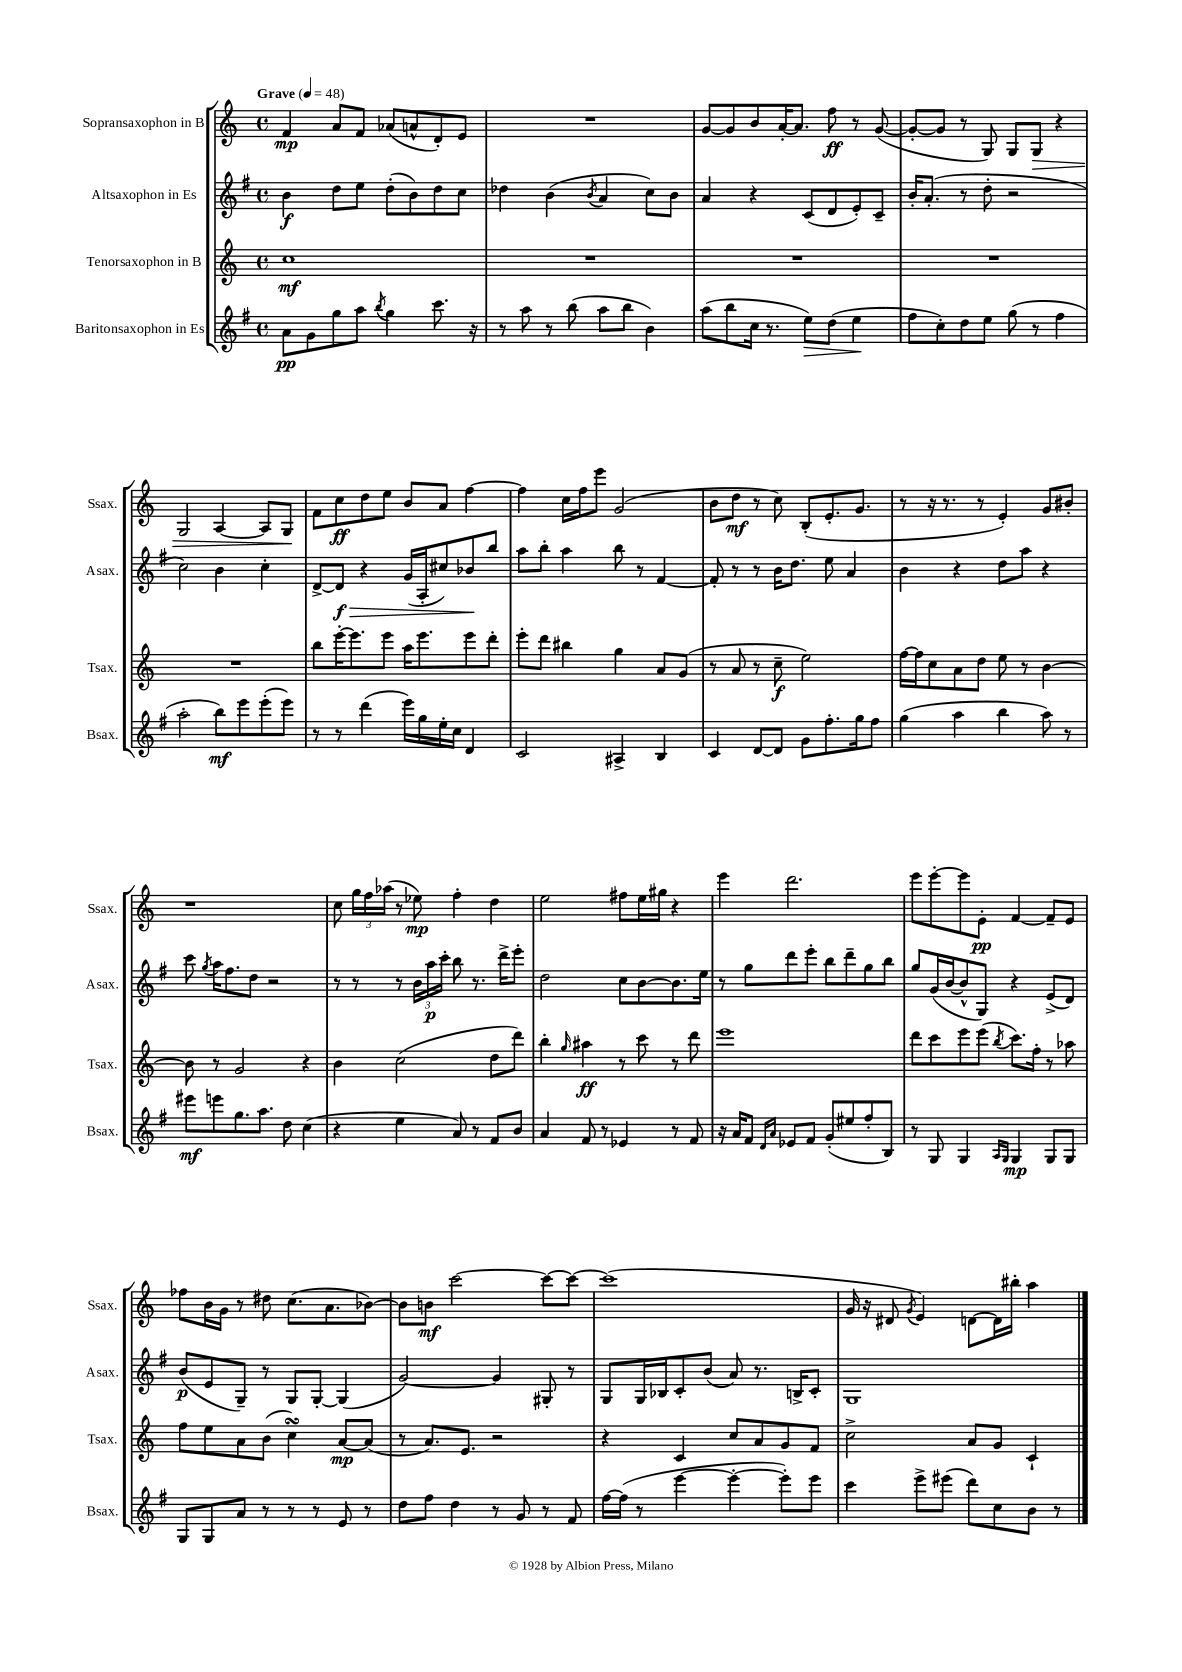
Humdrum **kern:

**kern	**dynam	**kern	**dynam	**kern	**dynam	**kern	**dynam
*part4	*part4	*part3	*part3	*part2	*part2	*part1	*part1
*staff4	*staff4	*staff3	*staff3	*staff2	*staff2	*staff1	*staff1
*I"Baritonsaxophon in Es	*	*I"Tenorsaxophon in B	*	*I"Altsaxophon in Es	*	*I"Sopransaxophon in B	*
*I'Bsax.	*	*I'Tsax.	*	*I'Asax.	*	*I'Ssax.	*
*clefG2	*	*clefG2	*	*clefG2	*	*clefG2	*
*k[f#]	*	*k[]	*	*k[f#]	*	*k[]	*
*M4/4	*	*M4/4	*	*M4/4	*	*M4/4	*
*met(c)	*	*met(c)	*	*met(c)	*	*met(c)	*
*MM48	*	*MM48	*	*MM48	*	*MM48	*
=1	=1	=1	=1	=1	=1	=1	=1
!	!	!	!	!	!	!LO:TX:a:B:t=Grave	!
8a\L	pp	1cc	mf	4b\	f	4f/	mp
8g\	.	.	.	.	.	.	.
8gg\	.	.	.	8dd\L	.	8a/L	.
8aa\J	.	.	.	8ee\J	.	8f/J	.
8qbb/	.	.	.	.	.	.	.
4gg\	.	.	.	(8dd'\L	.	(8a-X/L	.
.	.	.	.	8b\)	.	8an^^/	.
8.ccc\	.	.	.	8dd\	.	8d'/)	.
.	.	.	.	8cc\J	.	8e/J	.
16r	.	.	.	.	.	.	.
=2	=2	=2	=2	=2	=2	=2	=2
8r	.	1r	.	4dd-X\	.	1r	.
8aa\	.	.	.	.	.	.	.
8r	.	.	.	(4b\	.	.	.
(8bb\	.	.	.	.	.	.	.
.	.	.	.	8qb/	.	.	.
8aa\L	.	.	.	4a/	.	.	.
8bb\J	.	.	.	.	.	.	.
4b\)	.	.	.	8cc\L)	.	.	.
.	.	.	.	8b\J	.	.	.
=3	=3	=3	=3	=3	=3	=3	=3
(8aa\L	.	1r	.	4a/	.	[8g/L	.
8bb\	.	.	.	.	.	8g/]	.
16cc\Jk	.	.	.	4r	.	8b/	.
8.r	.	.	.	.	.	.	.
.	.	.	.	.	.	[16a'/K	.
.	.	.	.	.	.	8.a/J]	.
!	!LO:HP:b	!	!	!	!	!	!
8ee\L)	>	.	.	(8c/L	.	.	.
(8dd\J	.	.	.	8d/	.	8ff\	ff
4ee\	.	.	.	8e'/)	.	8r	.
.	.	.	.	8c~/J	.	([8g/	.
.	]	.	.	.	.	.	.
=4	=4	=4	=4	=4	=4	=4	=4
8ff#\L	.	1r	.	16b'/KL	.	8g'/L_	.
.	.	.	.	(8.a'/J	.	.	.
8cc'\)	.	.	.	.	.	8g/J]	.
8dd\	.	.	.	8r	.	8r	.
8ee\J	.	.	.	8dd'\	.	8G/)	.
(8gg\	.	.	.	2r	.	8G/L	.
!	!	!	!	!	!	!	!LO:HP:b
8r	.	.	.	.	.	8G/J	>
4ff#\	.	.	.	.	.	4r	.
!!LO:LB:g=z
=5	=5	=5	=5	=5	=5	=5	=5
2aa'\	.	1r	.	2cc\)	.	2G/	.
8bb\L)	mf	.	.	4b\	.	[4A/	.
8eee\	.	.	.	.	.	.	.
(8eee'\	.	.	.	4cc'\	.	8A/L]	.
8eee\J)	.	.	.	.	.	8G/J	.
.	.	.	.	.	.	.	]
=6	=6	=6	=6	=6	=6	=6	=6
8r	.	8bb\L	.	[8d^/L	.	8f\L	.
!	!	!	!	!	!LO:HP:b	!	!
8r	.	[16eee'\K	.	8d/J]	> f	8cc\	ff
.	.	8.eee\]	.	.	.	.	.
(4ddd\	.	.	.	4r	.	8dd\	.
.	.	8eee\J	.	.	.	8ee\J	.
16eee\LL)	.	16aa\KL	.	(16g/LL	.	8b/L	.
16gg\	.	8.eee\	.	16A'/J	.	.	.
16ee'\	.	.	.	8cc#X/)	.	8a/J	.
16cc\JJ	.	.	.	.	.	.	.
4d/	.	8eee\	.	8b-X/	.	[4ff\	.
.	.	8ddd'\J	.	8bb/J	]	.	.
=7	=7	=7	=7	=7	=7	=7	=7
2c/	.	8eee'\L	.	8aa\L	.	4ff\]	.
.	.	8ddd\J	.	8bb'\J	.	.	.
.	.	4bb#X\	.	4aa\	.	16cc\LL	.
.	.	.	.	.	.	16ff\J	.
.	.	.	.	.	.	8eee\J	.
4A#X^/	.	4gg\	.	8bb\	.	(2g/	.
.	.	.	.	8r	.	.	.
4B/	.	8a/L	.	[4f#/	.	.	.
.	.	(8g/J	.	.	.	.	.
=8	=8	=8	=8	=8	=8	=8	=8
4c/	.	8r	.	8f#'/]	.	8b\L	.
.	.	8a/	.	8r	.	8dd\J	mf
[8d/L	.	8r	.	8r	.	8r	.
8d/J]	.	8cc~\	f	16b\KL	.	8cc\)	.
.	.	.	.	8.dd\J	.	.	.
8g\L	.	2ee\)	.	.	.	(8B'/L	.
8.ff#'\	.	.	.	8ee\	.	8.e'/	.
.	.	.	.	4a/	.	.	.
16gg\k	.	.	.	.	.	8.g/J	.
8ff#\J	.	.	.	.	.	.	.
=9	=9	=9	=9	=9	=9	=9	=9
(4gg\	.	[16ff\LL	.	4b\	.	8r	.
.	.	16ff\J]	.	.	.	.	.
.	.	8cc\	.	.	.	16r	.
.	.	.	.	.	.	8.r	.
4aa\	.	8a\	.	4r	.	.	.
.	.	8dd\J	.	.	.	8r	.
4bb\	.	8ee\	.	8dd\L	.	4e'/)	.
.	.	8r	.	8aa\J	.	.	.
8aa\)	.	[4b\	.	4r	.	8g/L	.
8r	.	.	.	.	.	8b#X'/J	.
!!LO:LB:g=z
=10	=10	=10	=10	=10	=10	=10	=10
8eee#X\L	mf	8b\]	.	8ccc\	.	1r	.
.	.	.	.	8qgg/	.	.	.
8eeen\	.	8r	.	16aa\KL	.	.	.
.	.	.	.	8.ff#\	.	.	.
8.gg\	.	2g/	.	.	.	.	.
.	.	.	.	8dd\J	.	.	.
8.aa\J	.	.	.	.	.	.	.
.	.	.	.	2r	.	.	.
8dd\	.	.	.	.	.	.	.
(4cc\	.	4r	.	.	.	.	.
=11	=11	=11	=11	=11	=11	=11	=11
4r	.	4b\	.	8r	.	8cc\	.
.	.	.	.	8r	.	24gg\LL	.
.	.	.	.	.	.	24ff\	.
.	.	.	.	.	.	(24aa-X\JJ	.
4ee\	.	(2cc\	.	8r	.	8r	.
.	.	.	.	24b\LL	.	8ee-X\)	mp
.	.	.	.	24aa\	p	.	.
.	.	.	.	24ccc'\JJ	.	.	.
8a/)	.	.	.	8bb\	.	4ff'\	.
8r	.	.	.	8.r	.	.	.
8f#/L	.	8dd\L	.	.	.	4dd\	.
.	.	.	.	16ddd^\KL	.	.	.
8b/J	.	8ddd\J)	.	8eee'\J	.	.	.
=12	=12	=12	=12	=12	=12	=12	=12
4a/	.	4bb'\	.	2dd\	.	2ee\	.
.	.	16qqgg/	.	.	.	.	.
8f#/	.	4aa#X\	ff	.	.	.	.
8r	.	.	.	.	.	.	.
4e-X/	.	8r	.	8cc\L	.	8ff#X\L	.
.	.	8ccc\	.	[8b\	.	16ee\L	.
.	.	.	.	.	.	16gg#X\JJ	.
8r	.	8r	.	8.b\]	.	4r	.
8f#/	.	8ddd\	.	.	.	.	.
.	.	.	.	16ee\Jk	.	.	.
=13	=13	=13	=13	=13	=13	=13	=13
16r	.	1eee	.	8r	.	4eee\	.
16a/KL	.	.	.	.	.	.	.
8f#/J	.	.	.	8gg\L	.	.	.
16qqd/LL	.	.	.	.	.	.	.
16qqa/JJ	.	.	.	.	.	.	.
8e-X/L	.	.	.	8ddd\	.	2.ddd\	.
8f#/J	.	.	.	8eee'\J	.	.	.
(8g'/L	.	.	.	8bb\L	.	.	.
8ee#X/	.	.	.	8ddd~\	.	.	.
8ff#'/	.	.	.	8gg\	.	.	.
8B/J)	.	.	.	8bb\J	.	.	.
=14	=14	=14	=14	=14	=14	=14	=14
8r	.	8ddd\L	.	8gg/L	.	8eee\L	.
8G/	.	8ccc\	.	(16g/L	.	[8eee'\	.
.	.	.	.	[16b/J	.	.	.
4G/	.	8eee\	.	8b^^/]	.	8eee\]	.
.	.	(8eee\J	.	8G/J)	.	8e'\J	pp
16qqA/LL	.	.	.	.	.	.	.
16qqG/JJ	.	8qbb/	.	.	.	.	.
4G/	mp	8.ccc\L)	.	4r	.	[4f/	.
.	.	16ff'\Jk	.	.	.	.	.
8G/L	.	8r	.	(8e^/L	.	8f~/L]	.
8G/J	.	8aa-X\	.	8d/J)	.	8e/J	.
!!LO:LB:g=z
=15	=15	=15	=15	=15	=15	=15	=15
8G/L	.	8ff\L	.	(8b/L	p	8ff-X\L	.
8G/	.	8ee\	.	8e/	.	16b\L	.
.	.	.	.	.	.	16g\JJ	.
8a/J	.	8a\	.	8G~/J)	.	8r	.
8r	.	(8b\J	.	8r	.	8dd#X\	.
8r	.	4ccsSSs\)	.	8G/L	.	(8.cc\L	.
8r	.	.	.	[8G'/J	.	.	.
.	.	.	.	.	.	8.a\	.
8e/	.	[8a/L	mp	(4G/]	.	.	.
8r	.	(8a/J]	.	.	.	[8b-X\J)	.
=16	=16	=16	=16	=16	=16	=16	=16
8dd\L	.	8r	.	[2g/)	.	8b-\L]	.
8ff#\J	.	8.a/L)	.	.	.	8bn\J	mf
4dd\	.	.	.	.	.	[2ccc\	.
.	.	8.e/J	.	.	.	.	.
8r	.	2r	.	4g/]	.	.	.
8g/	.	.	.	.	.	.	.
8r	.	.	.	8G#X'/	.	8ccc\L_	.
8f#/	.	.	.	8r	.	8ccc\J_	.
=17	=17	=17	=17	=17	=17	=17	=17
[16ff#\LL	.	4r	.	8G/L	.	(1ccc]	.
(16ff#\JJ]	.	.	.	.	.	.	.
8r	.	.	.	16G/L	.	.	.
.	.	.	.	16B-X/J	.	.	.
[4eee\	.	4c/	.	8c'/	.	.	.
.	.	.	.	(8b/J	.	.	.
4eee'\_	.	8cc/L	.	8a/)	.	.	.
.	.	8a/	.	8.r	.	.	.
8eee'\L])	.	8g/	.	.	.	.	.
.	.	.	.	16Bn^/KL	.	.	.
8eee\J	.	8f/J	.	8c'/J	.	.	.
=18	=18	=18	=18	=18	=18	=18	=18
4ccc\	.	2cc^\	.	1G	.	16g/	.
.	.	.	.	.	.	16r	.
.	.	.	.	.	.	8d#X/	.
.	.	.	.	.	.	8qg/	.
8eee^\L	.	.	.	.	.	4e/)	.
(8eee#X\J	.	.	.	.	.	.	.
8ddd\L)	.	8a/L	.	.	.	[8dn\L	.
8cc\	.	8g/J	.	.	.	16d\L]	.
.	.	.	.	.	.	16bb#X'\JJ	.
8b\J	.	4c`/	.	.	.	4aa\	.
8r	.	.	.	.	.	.	.
==	==	==	==	==	==	==	==
*-	*-	*-	*-	*-	*-	*-	*-
